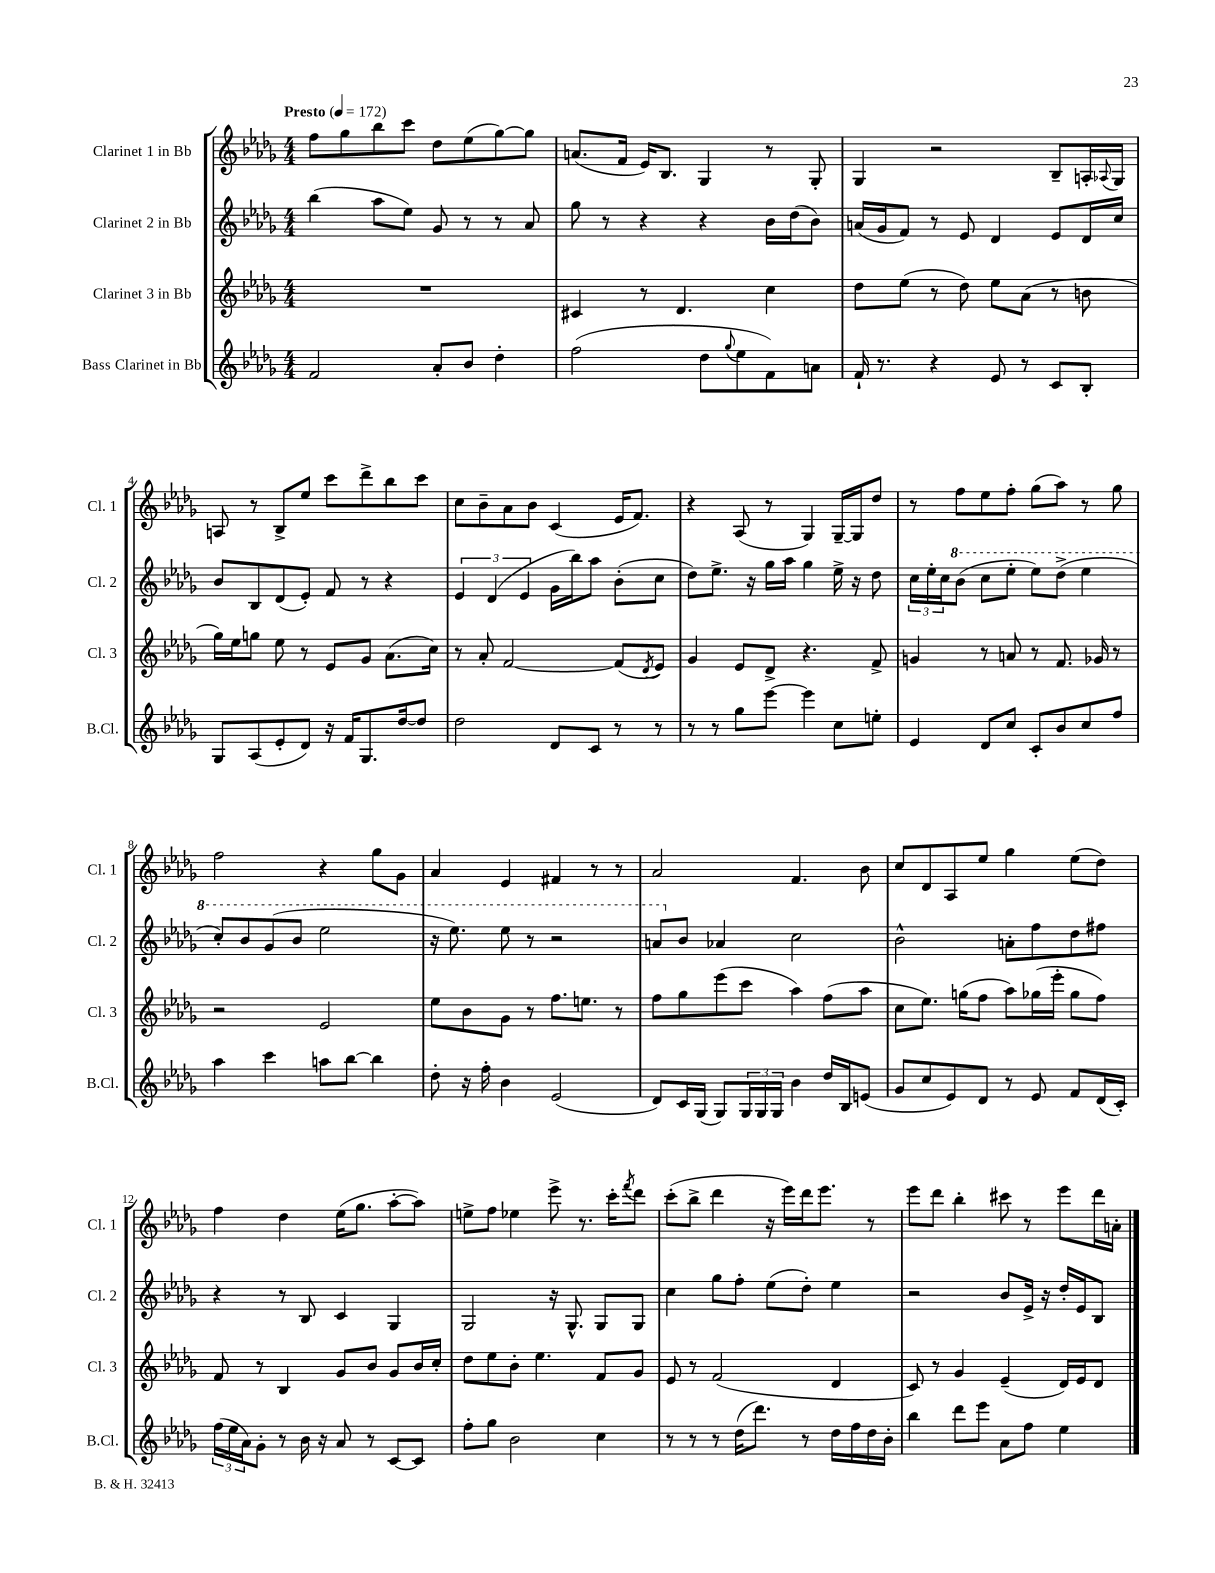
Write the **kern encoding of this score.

**kern	**kern	**kern	**kern
*staff4	*staff3	*staff2	*staff1
*clefG2	*clefG2	*clefG2	*clefG2
*k[b-e-a-d-g-]	*k[b-e-a-d-g-]	*k[b-e-a-d-g-]	*k[b-e-a-d-g-]
*M4/4	*M4/4	*M4/4	*M4/4
*MM172	*MM172	*MM172	*MM172
2f	1r	(4bb-	8ff
.	.	.	8gg-
.	.	8aa-	8bb-
.	.	8ee-)	8ccc
8a-'	.	8g-	8dd-
8b-	.	8r	(8ee-
4dd-'	.	8r	[8gg-)
.	.	8a-	8gg-]
=	=	=	=
(2ff	4c#	8gg-	(8.a
.	.	8r	.
.	.	.	16f
.	8r	4r	16e-)
.	.	.	8.B-
.	4.d-	.	.
8dd-	.	4r	4G-
8qqgg-	.	.	.
8ee-	.	.	.
8f)	4cc	16b-	8r
.	.	(16dd-	.
8a	.	8b-)	8G-'
=	=	=	=
16f`	8dd-	(16a	4G-
8.r	.	16g-	.
.	(8ee-	8f)	.
4r	8r	8r	2r
.	8dd-)	8e-	.
8e-	8ee-	4d-	.
8r	(8a-	.	.
8c	8r	8e-	8B-~
8B-'	8b	16d-	16A'
.	.	.	8qqA-
.	.	16cc	16G-
=	=	=	=
8G-	16gg-)	8b-	8A
.	16ee-	.	.
(8A-	8gg	8B-	8r
8e-'	8ee-	(8d-	8B-^
8d-)	8r	8e-')	8ee-
16r	8e-	8f	8ccc
16f	.	.	.
8.G-	8g-	8r	8ddd-^
.	(8.a-	4r	8bb-
[16dd-	.	.	.
8dd-]	.	.	8ccc
.	16cc)	.	.
=	=	=	=
2dd-	8r	6e-	8cc
.	8a-'	.	8b-~
.	.	(6d-	.
.	[2f	.	8a-
.	.	6e-	.
.	.	.	8b-
8d-	.	16g-	(4c
.	.	16bb-)	.
8c	.	8aa-	.
8r	(8f]	(8b-'	16e-
.	.	.	8.f)
.	8qd-	.	.
8r	8e-)	8cc	.
=	=	=	=
8r	4g-	8dd-)	4r
8r	.	8.ee-^	.
8gg-	8e-	.	(8A-
.	.	16r	.
[8eee-	8d-^	16gg-	8r
.	.	16aa-	.
4eee-]	4.r	4gg-	4G-)
8cc	.	16ee-^	[16G-~
.	.	16r	16G-]
8ee'	8f^	8dd-	8dd-
=	=	=	=
4e-	4g	24cc	8r
.	.	24ee-'	.
.	.	24cc	.
.	.	(8bb-	8ff
8d-	8r	8ccc	8ee-
8cc	8a	8eee-'	8ff'
8c'	8r	8eee-)	(8gg-
8b-	8.f	(8ddd-^	8aa-)
8cc	.	4eee-	8r
.	16g-	.	.
8ff	8r	.	8gg-
=	=	=	=
4aa-	2r	8ccc')	2ff
.	.	8bb-	.
4ccc	.	(8gg-	.
.	.	8bb-	.
8aa	2e-	2eee-	4r
[8bb-	.	.	.
4bb-]	.	.	8gg-
.	.	.	8g-
=	=	=	=
8dd-'	8ee-	16r	4a-
.	.	8.eee-)	.
16r	8b-	.	.
16ff'	.	.	.
4b-	8g-	8eee-	4e-
.	8r	8r	.
(2e-	8.ff	2r	4f#
.	8.ee	.	.
.	.	.	8r
.	8r	.	8r
=	=	=	=
8d-)	8ff	8aa	2a-
16c	8gg-	8b-	.
(16G-	.	.	.
8G-)	(8eee-	4a-	.
24G-	8ccc	.	.
24G-	.	.	.
24G-	.	.	.
4b-	4aa-)	2cc	4.f
16dd-	(8ff	.	.
16B-	.	.	.
(8e	8aa-	.	8b-
=	=	=	=
8g-	8cc	2b-^^	8cc
8cc	8.ee-)	.	8d-
8e-)	.	.	8A-
.	(16gg	.	.
8d-	8ff	.	8ee-
8r	8aa-)	8a'	4gg-
8e-	(16gg-	8ff	.
.	16eee-'	.	.
8f	8gg-	8dd-	(8ee-
(16d-	8ff)	8ff#	8dd-)
16c')	.	.	.
=	=	=	=
(24ff	8f	4r	4ff
24ee-	.	.	.
24a-)	.	.	.
8g-'	8r	.	.
8r	4B-	8r	4dd-
16b-	.	8B-	.
16r	.	.	.
8a-	8g-	4c	(16ee-
.	.	.	8.gg-
8r	8b-	.	.
[8c	8g-	4G-	[8aa-'
8c]	16b-	.	8aa-])
.	16cc'	.	.
=	=	=	=
8ff'	8dd-	2G-	8ee^
8gg-	8ee-	.	8ff
2b-	8b-'	.	4ee-
.	4.ee-	.	.
.	.	16r	8eee-^
.	.	8.G-^^	.
.	.	.	8.r
4cc	8f	8G-	.
.	.	.	16ccc'
.	.	.	8qfff
.	8g-	8G-	8ddd-
=	=	=	=
8r	8e-	4cc	(8ccc'
8r	8r	.	8bb-^
8r	(2f	8gg-	4ddd-
(16dd-	.	8ff'	.
8.ddd-)	.	.	.
.	.	(8ee-	16r
.	.	.	16eee-)
8r	.	8dd-')	16ddd-
.	.	.	8.eee-
16dd-	4d-	4ee-	.
16ff	.	.	.
16dd-	.	.	8r
16b-'	.	.	.
=	=	=	=
4bb-	8c)	2r	8eee-
.	8r	.	8ddd-
8ddd-	4g-	.	4bb-'
8eee-	.	.	.
8a-	(4e-~	8b-	8ccc#
8ff	.	16e-^	8r
.	.	16r	.
4ee-	16d-)	16dd-'	8eee-
.	16e-	16e-	.
.	8d-	8B-	16ddd-
.	.	.	16a'
==	==	==	==
*-	*-	*-	*-
